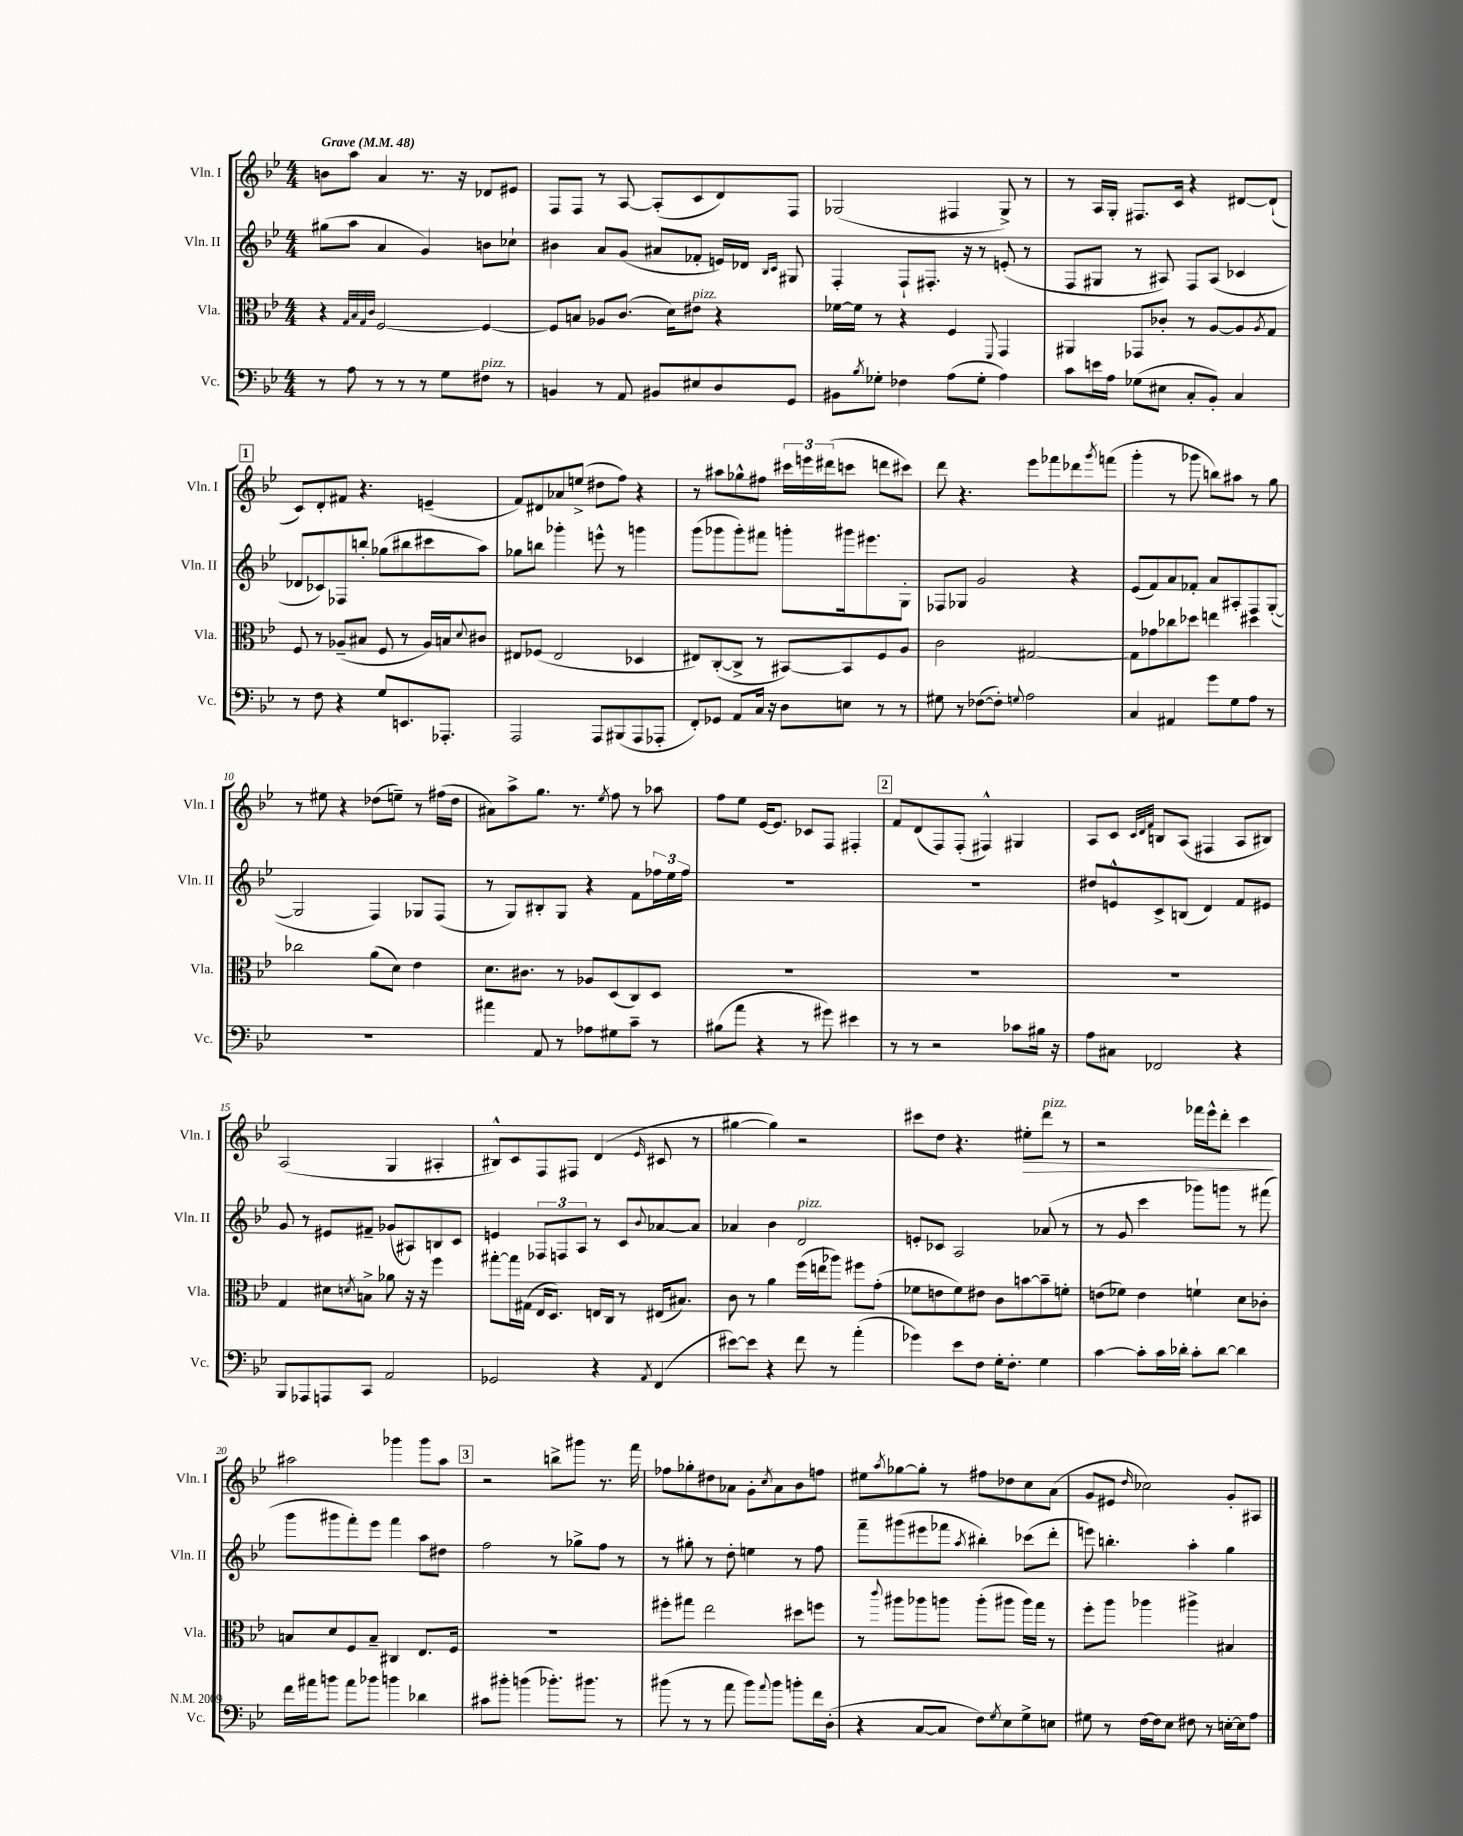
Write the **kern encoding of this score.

**kern	**kern	**kern	**kern	**dynam
*part4	*part3	*part2	*part1	*part1
*staff4	*staff3	*staff2	*staff1	*staff1
*I"Vc.	*I"Vla.	*I"Vln. II	*I"Vln. I	*
*I'Vc.	*I'Vla.	*I'Vln. II	*I'Vln. I	*
*clefF4	*clefC3	*clefG2	*clefG2	*
*k[b-e-]	*k[b-e-]	*k[b-e-]	*k[b-e-]	*
*M4/4	*M4/4	*M4/4	*M4/4	*
*MM48	*MM48	*MM48	*MM48	*
=1	=1	=1	=1	=1
!	!	!	!LO:TX:a:B:t=Grave	!
8r	4r	(8gg#X\L	8bn\L	.
8A\	.	8aa\J	8aa\J	.
.	32qqG/LLL	.	.	.
.	32qqB-/	.	.	.
.	32qqG/	.	.	.
.	32qqc/JJJ	.	.	.
8r	[2F/	4a/	4a/	.
8r	.	.	.	.
8r	.	4g/)	8.r	.
8G\L	.	.	.	.
.	.	.	16r	.
!LO:TX:a:i:t=pizz.	!	!	!	!
8F#X\J	4F/_	8bn\L	8d-X/L	.
8r	.	8cc-X`\J	8e#X/J	.
=2	=2	=2	=2	=2
4BBn/	8F/L]	4b#X\	8F/L	.
.	8Bn/J	.	8F/J	.
8r	8A-X/L	8a/L	8r	.
8AA/	(8.c/J	(8g/J	[8A/	.
8BB#X/L	.	8a#X/L	(8A'/L]	.
.	16d\KL)	.	.	.
!	!LO:TX:a:i:t=pizz.	!	!	!
8E#X/	8e#X\J	8f-X'/J	8c/	.
8D/	4r	16en/LL)	8d/)	.
.	.	16d-X/JJ	.	.
.	.	16qqB-/LL	.	.
.	.	16qqc/JJ	.	.
8GG/J	.	8G#X/	8F/J	.
=3	=3	=3	=3	=3
8BB#X\L	[16f-X\LL	4F'/	(2G-X/	.
.	16f-\JJ]	.	.	.
8qB-/	.	.	.	.
8G-X'\J	8r	.	.	.
4F-X\	4r	8F`/L	.	.
.	.	8.F#X'/J	.	.
(8A\L	4F/	.	4F#X/	.
.	.	16r	.	.
8G-'\J	.	8r	.	.
.	8qqFF/	.	.	.
4A\)	4GG/	(8en'/	8G-^/)	.
.	.	8r	8r	.
=4	=4	=4	=4	=4
8c\L	4AA#X/	8F/L	8r	.
16en\L	.	8G#X/J	16A/LL	.
16A\JJ	.	.	16G'/JJ	.
(8G-X\L	8GG-X/L	8r	8.F#X/L	.
8E#X\J	8c-X'/J	8A#X/)	.	.
.	.	.	16c/Jk	.
8C'/L	8r	8F/L	4r	.
8BB-'/J)	[8A/L	(8A#/J	.	.
4C/	8A/]	4c-X/	[8d#X/L	.
.	8qA/	.	.	.
.	8G/J	.	(8d#`/J]	.
!!LO:LB:g=z
!!LO:REH:place=s1:t=1
=5	=5	=5	=5	=5
8r	8F/	8d-X/L	8c/L)	.
8F\	8r	8c-X/)	8d'/	.
4r	(8A-X~/L	8F-X/	8f#X/J	.
.	8B#X/J	8bbn'/J	4.r	.
8G/L	8F/	(8gg-X\L	.	.
8.EEn/	8r	8bb#X\	.	.
.	16A-/LL)	8ccc#X\	(4en~/	.
8.AAA-X'/J	16Bn/J	.	.	.
.	8qqd/	.	.	.
.	8c#X/J	8aa\J)	.	.
=6	=6	=6	=6	=6
2AAA/	8E#X/L	8gg-X\L	8f/L)	.
.	(8F-X/J	8bbn\J	8d#X/	.
.	2E#/	4ggg-X'\	8a-X/	.
.	.	.	(8een^/J	.
8AAA/L	.	8eeen^^\	8dd#X\L	.
(8BBB#X/	.	8r	8ff\J)	.
8AAA/	4D-X/	4gggn\	4r	.
8AAA-X'/J	.	.	.	.
=7	=7	=7	=7	=7
8FF'/L)	8E#X/L)	(8ggg\L	8r	.
8GG-X/J	([8C'/	8ggg-X\	8aa#X\L	.
8AA/L	8C^/J]	8ggg-'\)	8gg-X^^\	.
16C/Jk	8r	8fff#X\J	8ff#X\J	.
16r	.	.	.	.
8D\L	[8BB#X/L)	8gggn'\L	24ccc#X\LL	.
.	.	.	24eeen\	.
.	.	.	(24ddd#X\J	.
8En\J	8BB#/]	16ggg#X\k	8cccn\J	.
.	.	8.eee#X\	.	.
8r	8F/	.	8dddn\L	.
8r	8A/J	8G'\J	8ccc#X\J)	.
=8	=8	=8	=8	=8
8G#X\	2c\	8F-X/L	8ddd\	.
8r	.	8G-X/J	4.r	.
([8F-X\L	.	2g/	.	.
8F-'\J])	.	.	.	.
8qqGn/	.	.	.	.
2A\	[2G#X/	.	8eee-\L	.
.	.	.	8fff-X\	.
.	.	4r	8ddd-X\	.
.	.	.	8qggg/	.
.	.	.	(8fffn\J	.
=9	=9	=9	=9	=9
4C/	8G#\L]	(8e-/L	4ggg'\	.
.	8g-X\	8f/)	.	.
4AA#X/	8cc-X\	8a/	8r	.
.	8dd-X\J	8f-X'/J	8ggg-X\	.
8g\L	4een\	8a/L	8bbn\L)	.
8G\	.	8A#X'/	8aa#X\J	.
8A\J	4dd#X\	8F/	8r	.
8r	.	([8G'/J	8gg\	.
!!LO:LB:g=z
=10	=10	=10	=10	=10
1r	2cc-X\	2G/]	8r	.
.	.	.	8ee#X\	.
.	.	.	4r	.
.	(8a\L	4F/)	(8dd-X\L	.
.	8d\J)	.	8een~\J)	.
.	4e-\	8G-X/L	8r	.
.	.	(8F/J	(16ff#X\LL	.
.	.	.	16dd-\JJ	.
=11	=11	=11	=11	=11
4a#X\	8.d\L	8r	8a#X\L)	.
.	.	8G/L)	8aa^\	.
.	8.c#X\J	.	.	.
8AA/	.	8B#X'/	8.gg\J	.
8r	8r	8G/J	.	.
.	.	.	8.r	.
8A-X\L	8A-X/L	4r	.	.
.	.	.	8qee-/	.
8G#X\	(8D/	.	8ff\	.
8c~\J	8C/)	8f\L	8r	.
8r	8D/J	24ff-X\L	8aa-X\	.
.	.	24ee-\	.	.
.	.	24ff-\JJ	.	.
=12	=12	=12	=12	=12
(8B#X\L	1r	1r	8ff\L	.
8a\J	.	.	8ee-\J	.
4r	.	.	[16e-/KL	.
.	.	.	8.e-/J]	.
8r	.	.	8c-X/L	.
8g#X\)	.	.	8F/J	.
4e#X\	.	.	4F#X'/	.
!!LO:REH:place=s1:t=2
=13	=13	=13	=13	=13
8r	1r	1r	8f/L	.
8r	.	.	(8d/	.
2r	.	.	8F/)	.
.	.	.	(8F'/J	.
.	.	.	4F#X^^/)	.
8c-X\L	.	.	4G#X/	.
16B#X\Jk	.	.	.	.
16r	.	.	.	.
=14	=14	=14	=14	=14
8A\L	1r	8dd#X/L	8A/L	.
8C#X\J	.	8en^^/	8c/J	.
.	.	.	32qqc/LLL	.
.	.	.	32qqd/	.
.	.	.	32qqf/JJJ	.
2FF-X/	.	8c^/	8Bn/L	.
.	.	(8Bn/J	(8A/J	.
.	.	4d/)	4F#X/	.
4r	.	8f/L	8A/L	.
.	.	8e#X/J	8B#X/J)	.
!!LO:LB:g=z
=15	=15	=15	=15	=15
8BBB-/L	4G/	8g/	(2A/	.
8AAA-X/	.	8r	.	.
8AAAn/	8d#X\L	8e#X/L	.	.
.	8qdn/	.	.	.
8CC/J	8Bn^\J	8f#X~/J	.	.
2AA/	8a-X\	(8g-X/L	4G/	.
.	16r	8A#X/)	.	.
.	16r	.	.	.
.	4ff\	8Bn/	4A#X'/	.
.	.	8c/J	.	.
=16	=16	=16	=16	=16
2GG-X/	[8gg#X'\L	4en/	8B#X^^/L)	.
.	16gg#\L]	.	8c/	.
.	(16G#X\JJ	.	.	.
.	16E-/KL	12F-X/L	8F/	.
.	8.D/J)	.	.	.
.	.	12Fn/	.	.
.	.	.	8F#X/J	.
.	.	12A/J	.	.
4r	16En/LL	8r	(4d/	.
.	16C/JJ	.	.	.
.	8r	8c/L	.	.
8qAA/	.	8qqb-/	16qqe-/	.
(4FF/	(16E#X/KL	[8a-X/	8c#X/	.
.	8.B#X/J)	.	.	.
.	.	8a-/J]	8r	.
=17	=17	=17	=17	=17
[8e#X\L)	8c\	4a-X/	[4gg#X\	.
8e#\J]	8r	.	.	.
4r	4a\	4b-\	4gg#\])	.
!	!	!LO:TX:a:i:t=pizz.	!	!
8f\	(16ff\LL	2d/	2r	.
.	16een\J	.	.	.
8r	8aa-X\J)	.	.	.
(4a'\	8ff#X\L	.	.	.
.	(8g'\J	.	.	.
=18	=18	=18	=18	=18
4g-X\)	8f-X\L	8en'/L	8ccc#X\L	.
.	8en\	8c-X/J	8dd\J	.
8e-\L	8f-\)	2A/	4.r	.
8F\J	8e#X\J	.	.	.
16G'\KL	8c\L	.	.	.
8.F'\J	.	.	.	.
!	!	!	!	!LO:HP:b
.	[8bn\	.	8ee#X'\L	>
!	!	!	!LO:TX:a:i:t=pizz.	!
4G\	8b~\]	(8a-X/	8ddd\J	.
.	8fn'\J	8r	8r	.
=19	=19	=19	=19	=19
[4c\	(8en\L	8r	2r	.
.	8f-X\J)	8g/	.	.
8c'\L]	4e\	4ccc\	.	.
16c\L	.	.	.	.
16d-X'\JJ	.	.	.	.
8c'\L	4fn`\	8ggg-X\L)	16fff-X\LL	.
.	.	.	16eee-^^\J	.
[8d-\J	.	8gggn\J	8ddd'\J	.
4d-\]	8d\L	8r	4ccc\	.
.	8c-X'\J	(8fff#X\	.	.
.	.	.	.	]
!!LO:LB:g=z
=20	=20	=20	=20	=20
16f\LL	8Bn/L	8ggg\L	2aa#X\	.
16a#X\J	.	.	.	.
8bn\J	8d/	8ggg#X\	.	.
8a#\L	8F/	8fff'\)	.	.
8b-X\J	8B~/J	8eee-\J	.	.
4bn\	4C#X/	4fff\	4ggg-X\	.
4d-X\	8.E-/L	8aa\L	8ggg-\L	.
.	.	8dd#X\J	8aa#\J	.
.	16F/Jk	.	.	.
!!LO:REH:place=s1:t=3
=21	=21	=21	=21	=21
8c#X\L	1r	2ff\	2r	.
8b#X'\J	.	.	.	.
(4bn\	.	.	.	.
8.b-X'\L)	.	8r	8bbn^\L	.
.	.	8gg-X^\L	8ggg#X\J	.
8.b#X\J	.	.	.	.
.	.	8ff\J	8.r	.
8r	.	8r	.	.
.	.	.	16fff\	.
=22	=22	=22	=22	=22
(8b#X\	8ff#X'\L	8r	8ff-X\L	.
8r	8gg#X\J	8gg#X'\	8gg-X'\	.
8r	2ee-\	8r	8dd#X\	.
8a\	.	8dd'\	8a-X\J	.
8b#\L)	.	4een\	8g'\L	.
8qqa/	.	.	8qcc/	.
8b#\J	.	.	8a-\	.
8bn'\L	8dd#X\L	8r	8b-\	.
16f\L	8ffn\J	8ff\	8ffn\J	.
(16D'\JJ	.	.	.	.
=23	=23	=23	=23	=23
4r	8r	8fff~\L	8ee#X\L	.
.	8qqccc/	.	8qaa/	.
.	8aa#X\L	(8ggg#X\	[8gg-X\	.
[8C/L	8aa-X\	8eee#X\	8gg-'\J]	.
8C/J]	8aan\J	8fff-X\J	8r	.
.	.	8qaa/	.	.
8F\L)	(8aa'\L	4bb#X'\)	8ff#X\L	.
8qG/	.	.	.	.
8E-\	8aa#X\J	.	8dd-X\	.
8G^\	16aa#\LL)	(8ccc-X\L	8cc\	.
.	16gg\JJ	.	.	.
8En\J	8r	8ddd'\J	(8a\J	.
=24	=24	=24	=24	=24
8G#X\	8ff'\L	8eeen\)	8g/L	.
8r	8aa\J	4.bbn'\	8e#X/J	.
.	.	.	16qqdd/	.
[16F\LL	4aa-X\	.	2cc-X\)	.
16F\J]	.	.	.	.
8E-\J	.	.	.	.
8F#X\	4aa#X^\	4aa'\	.	.
8r	.	.	.	.
[16En'\LL	4B#X/	4gg\	8g'/L	.
16E\J]	.	.	.	.
8A\J	.	.	8A#X/J	.
==	==	==	==	==
*-	*-	*-	*-	*-
